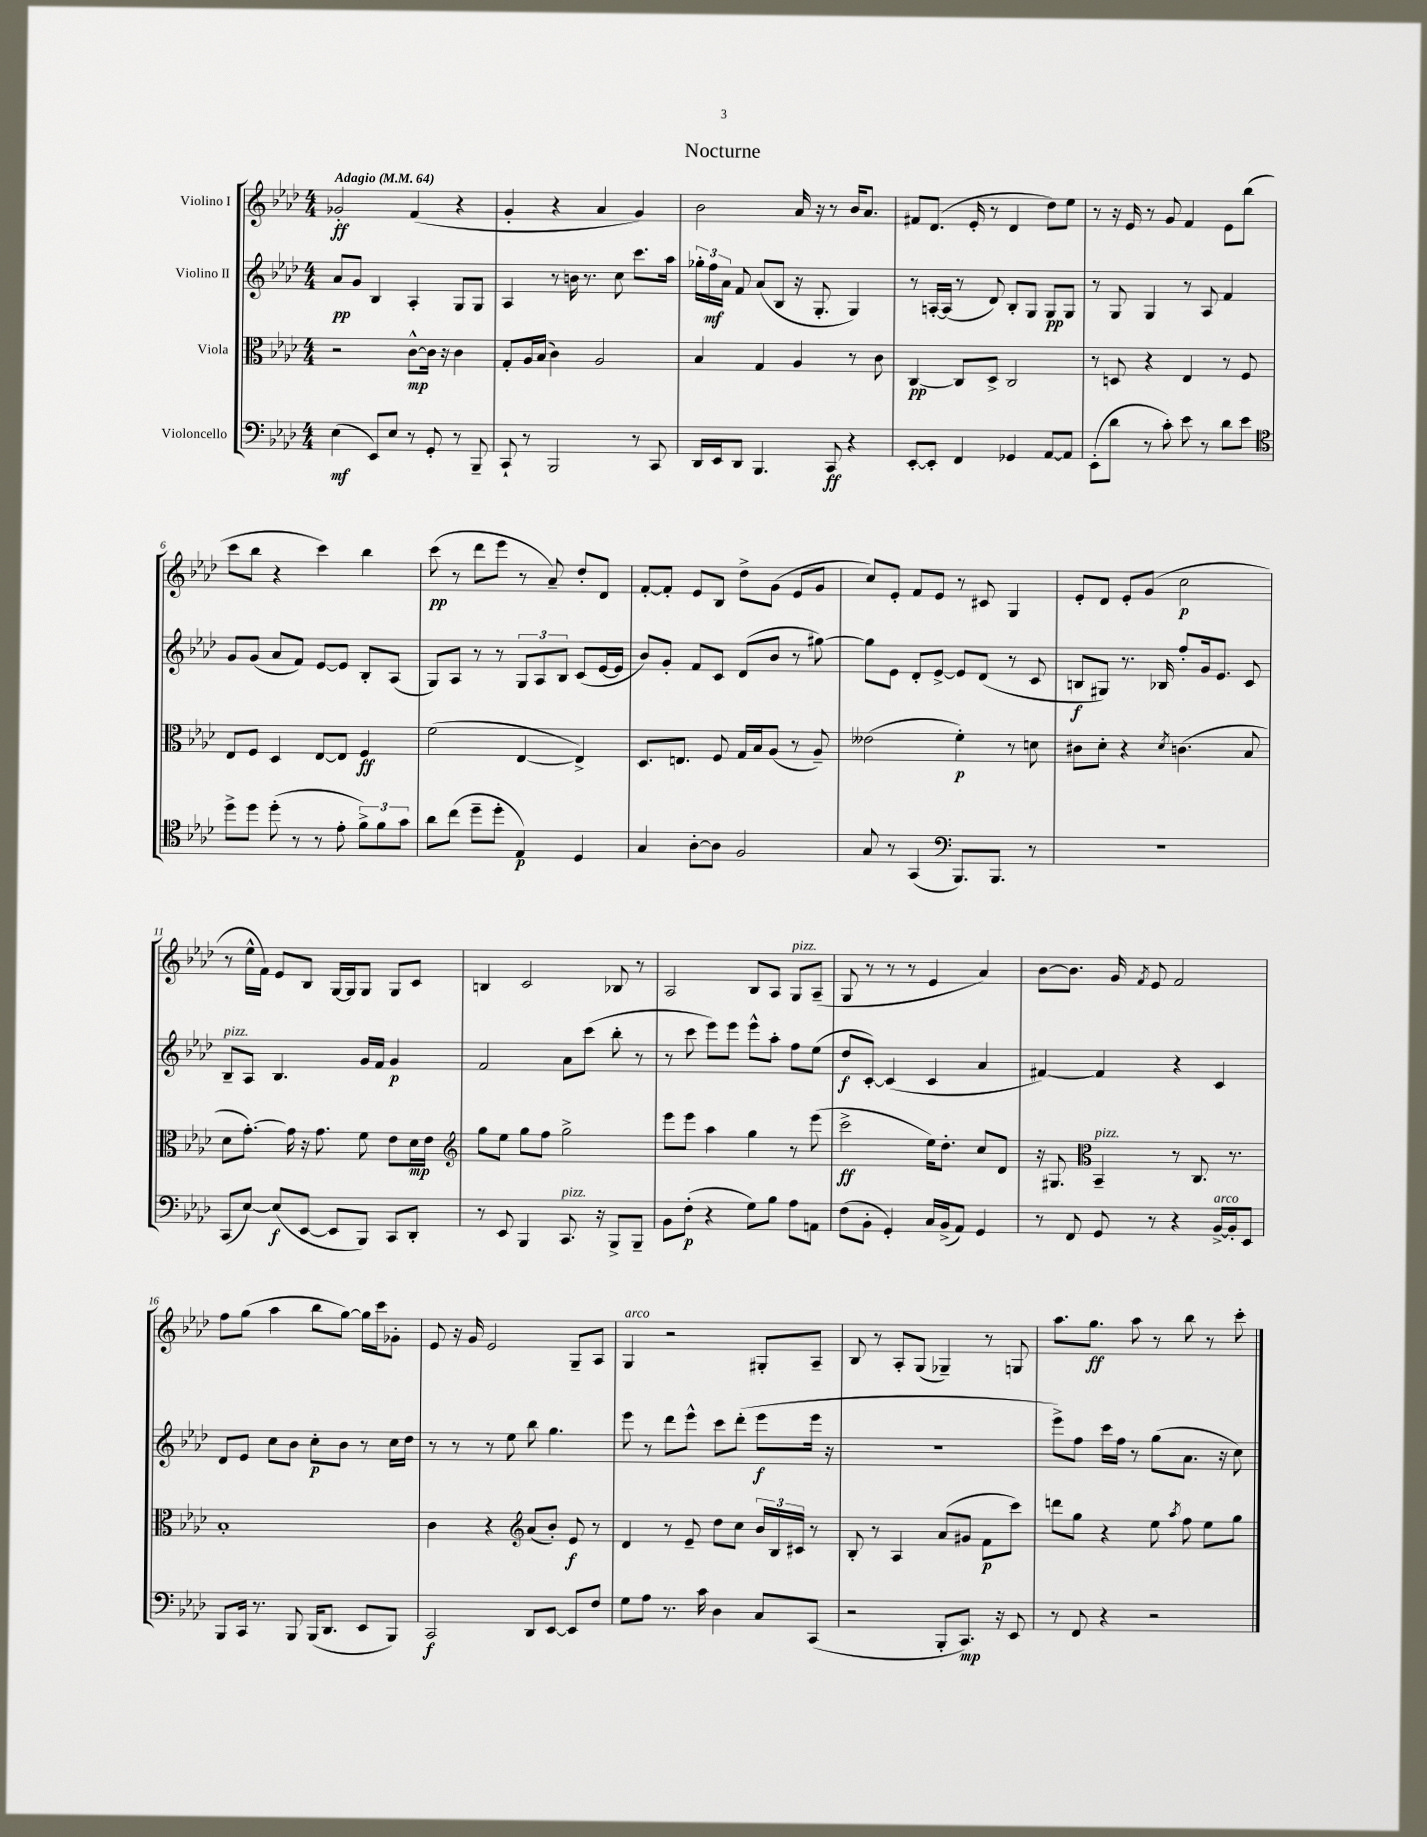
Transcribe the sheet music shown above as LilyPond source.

\header { title = "Nocturne" }
<<
\new StaffGroup <<
\new Staff = "s0" \with { instrumentName = "Violino I" } {
    \clef treble \key aes \major \numericTimeSignature \time 4/4 \tempo "Adagio" 4 = 64
    \autoBeamOff ges'2-.\ff f'4( r4 |
    g'4-. r4 aes'4 g'4) |
    bes'2 aes'16 r16 r8 bes'16[ aes'8.] |
    fis'8[ des'8.]( ees'16-. r8 des'4 des''8[) ees''8] |
    r8 r16 ees'16 r8 g'8 f'4 ees'8[ bes''8]( |
    c'''8[ bes''8] r4 c'''4) bes''4 |
    c'''8\pp( r8 des'''8[ ees'''8] r8 aes'8--) des''8[-. des'8] |
    f'8[~-. f'8]-. ees'8[ bes8] des''8[-> g'8]( ees'8[ g'8] |
    c''8[) ees'8]-. f'8[ ees'8] r8 cis'8 g4 |
    ees'8[-. des'8] ees'8[-. g'8]( c''2\p |
    r8 ees''16[-^ f'16]) ees'8[ bes8] g16[~ g16 g8] g8[ c'8] |
    b4 c'2 bes8 r8 |
    aes2 bes8[ aes8] g8[^\markup { \italic "pizz." } aes8]--( |
    g8 r8 r8 r8 ees'4 aes'4) |
    bes'8[~ bes'8.] g'16 \acciaccatura { f'8 } ees'8 f'2 |
    f''8[ g''8]( aes''4 bes''8[ g''8]~) g''16[ c'''16 ges'8]-. |
    ees'8 r16 g'16 ees'2 g8[-- aes8] |
    g4^\markup { \italic "arco" } r2 gis8[-. aes8]-- |
    bes8 r8 aes8[-. g8]( ges4--) r8 g8 |
    aes''8.[ g''8.]\ff aes''8 r8 bes''8 r8 c'''8-. \bar "|." |
}
\new Staff = "s1" \with { instrumentName = "Violino II" } {
    \clef treble \key aes \major \numericTimeSignature \time 4/4
    \autoBeamOff aes'8[\pp g'8] bes4 aes4-. g8[ g8] |
    aes4 r8 b'16 r8. c''8 c'''8.[ aes''16] |
    \tuplet 3/2 { ges''16[-. f''16\mf aes'16] } f'8 aes'8[( bes8] r16 g8.-. g4) |
    r8 a16[~-. a16]( r8 des'8) bes8[-. g8] g8[\pp g8] |
    r8 g8 g4 r8 aes8 f'4 |
    g'8[ g'8]( aes'8[ f'8]) ees'8[~ ees'8] bes8[-. aes8]( |
    g8[) aes8] r8 r8 \tuplet 3/2 { g8[ aes8 bes8] } c'8[( ees'16~ ees'16] |
    bes'8[) g'8]-. f'8[ c'8] des'8[( bes'8] r8 gis''8~) |
    gis''8[ ees'8] des'8[-. ees'8]~-> ees'8[ des'8]( r8 c'8 |
    b8[\f gis8]) r8. bes16 f''8[-. g'16 ees'8.] c'8 |
    bes8[--^\markup { \italic "pizz." } aes8] bes4. g'16[ f'16] g'4\p |
    f'2 aes'8[ c'''8]( bes''8-. r8 |
    r8 c'''8 ees'''8[) ees'''8] ees'''8[-^ aes''8]-. f''8[ ees''8]( |
    des''8[\f c'8]~-.) c'4( c'4 aes'4 |
    fis'4~) fis'4 r4 c'4 |
    des'8[ ees'8] c''8[ bes'8] c''8[-.\p bes'8] r8 c''16[ des''16] |
    r8 r8 r8 ees''8 bes''8 g''4. |
    ees'''8 r8 des'''8[ ees'''8]-^ c'''8[ des'''8]-.( ees'''8[\f ees'''16] r16 |
    R1 |
    ees'''8[->) f''8] c'''16[ f''16] r8 g''8[( aes'8.] r16 c''8) \bar "|." |
}
\new Staff = "s2" \with { instrumentName = "Viola" } {
    \clef alto \key aes \major \numericTimeSignature \time 4/4
    \autoBeamOff r2 c'8[~-^\mp c'16] r16 c'4 |
    g8[-. aes16 bes16]( c'4) aes2 |
    bes4 g4 aes4 r8 c'8 |
    c4~\pp c8[ des8]-> c2 |
    r8 d8 r4 ees4 r8 f8 |
    ees8[ f8] des4 ees8[~ ees8] f4\ff |
    f'2( ees4~ ees4->) |
    des8.[ e8.] f8 g16[ bes16 aes8]( r8 aes8--) |
    eeses'2( f'4-.\p) r8 d'8 |
    cis'8[ des'8]-. r4 \acciaccatura { des'8 } c'4.( bes8 |
    des'8[ g'8.]~-.) g'16 r16 g'8. f'8 ees'8[ des'16\mp ees'16] |
    \clef treble g''8[ ees''8] g''8[ f''8] g''2-> |
    ees'''8[ ees'''8] aes''4 g''4 r8 ees'''8( |
    c'''2->\ff ees''16[) des''8.]-. c''8[ des'8] |
    r16 gis8. \clef alto bes,4--^\markup { \italic "pizz." } r8 c8. r8. |
    bes1-. |
    c'4 r4 \clef treble aes'8[( bes'8]-.) ees'8\f r8 |
    des'4 r8 ees'8-- des''8[ c''8] \tuplet 3/2 { bes'16[ bes16 cis'16] } r8 |
    bes8-. r8 aes4 aes'8[( gis'8] f'8[\p c'''8]) |
    d'''8[ g''8] r4 ees''8 \acciaccatura { aes''8 } f''8 ees''8[ g''8] \bar "|." |
}
\new Staff = "s3" \with { instrumentName = "Violoncello" } {
    \clef bass \key aes \major \numericTimeSignature \time 4/4
    \autoBeamOff ees4\mf( ees,8[) ees8] r8 g,8-. r8 bes,,8-- |
    c,8-! r8 bes,,2 r8 c,8 |
    des,16[ ees,16 des,8] bes,,4. c,8\ff r4 |
    ees,8[~-. ees,8]-. f,4 ges,4 aes,8[~ aes,8] |
    ees,8[-.( des'8] r8 c'8-.) ees'8 r8 des'8[ ees'8] |
    \clef tenor des''8[-> des''8] des''8-.( r8 r8 ees'8-. \tuplet 3/2 { f'8[->) f'8 g'8] } |
    aes'8[ c''8]( des''8[-- des''8]-. ees4\p) des4 |
    g4 aes8[~-. aes8] f2 |
    g8 r8 g,4( \clef bass bes,,8.[) bes,,8.] r8 |
    R1 |
    c,8[( ees8]~) ees8[\f( ees,8]~ ees,8[ bes,,8]) c,8[ des,8]-. |
    r8 ees,8 bes,,4 c,8.^\markup { \italic "pizz." } r16 bes,,8[-> bes,,8]-- |
    bes,8[ f8]-.\p( r4 g8[) bes8] aes8[ a,8] |
    f8[( bes,8]-. g,4-.) c16[ bes,16->( aes,8]) g,4 |
    r8 f,8 g,8 r8 r4 bes,16[~->^\markup { \italic "arco" } bes,16-. ees,8] |
    bes,,8[ c,16] r8. bes,,8 bes,,16[( des,8.] ees,8[ bes,,8]) |
    c,2\f des,8[ ees,8]~ ees,8[ f8] |
    g8[ aes8] r8. c'16 des4 c8[ c,8]( |
    r2 bes,,8[-. c,8.]\mp) r16 ees,8 |
    r8 f,8 r4 r2 \bar "|." |
}
>>
>>
